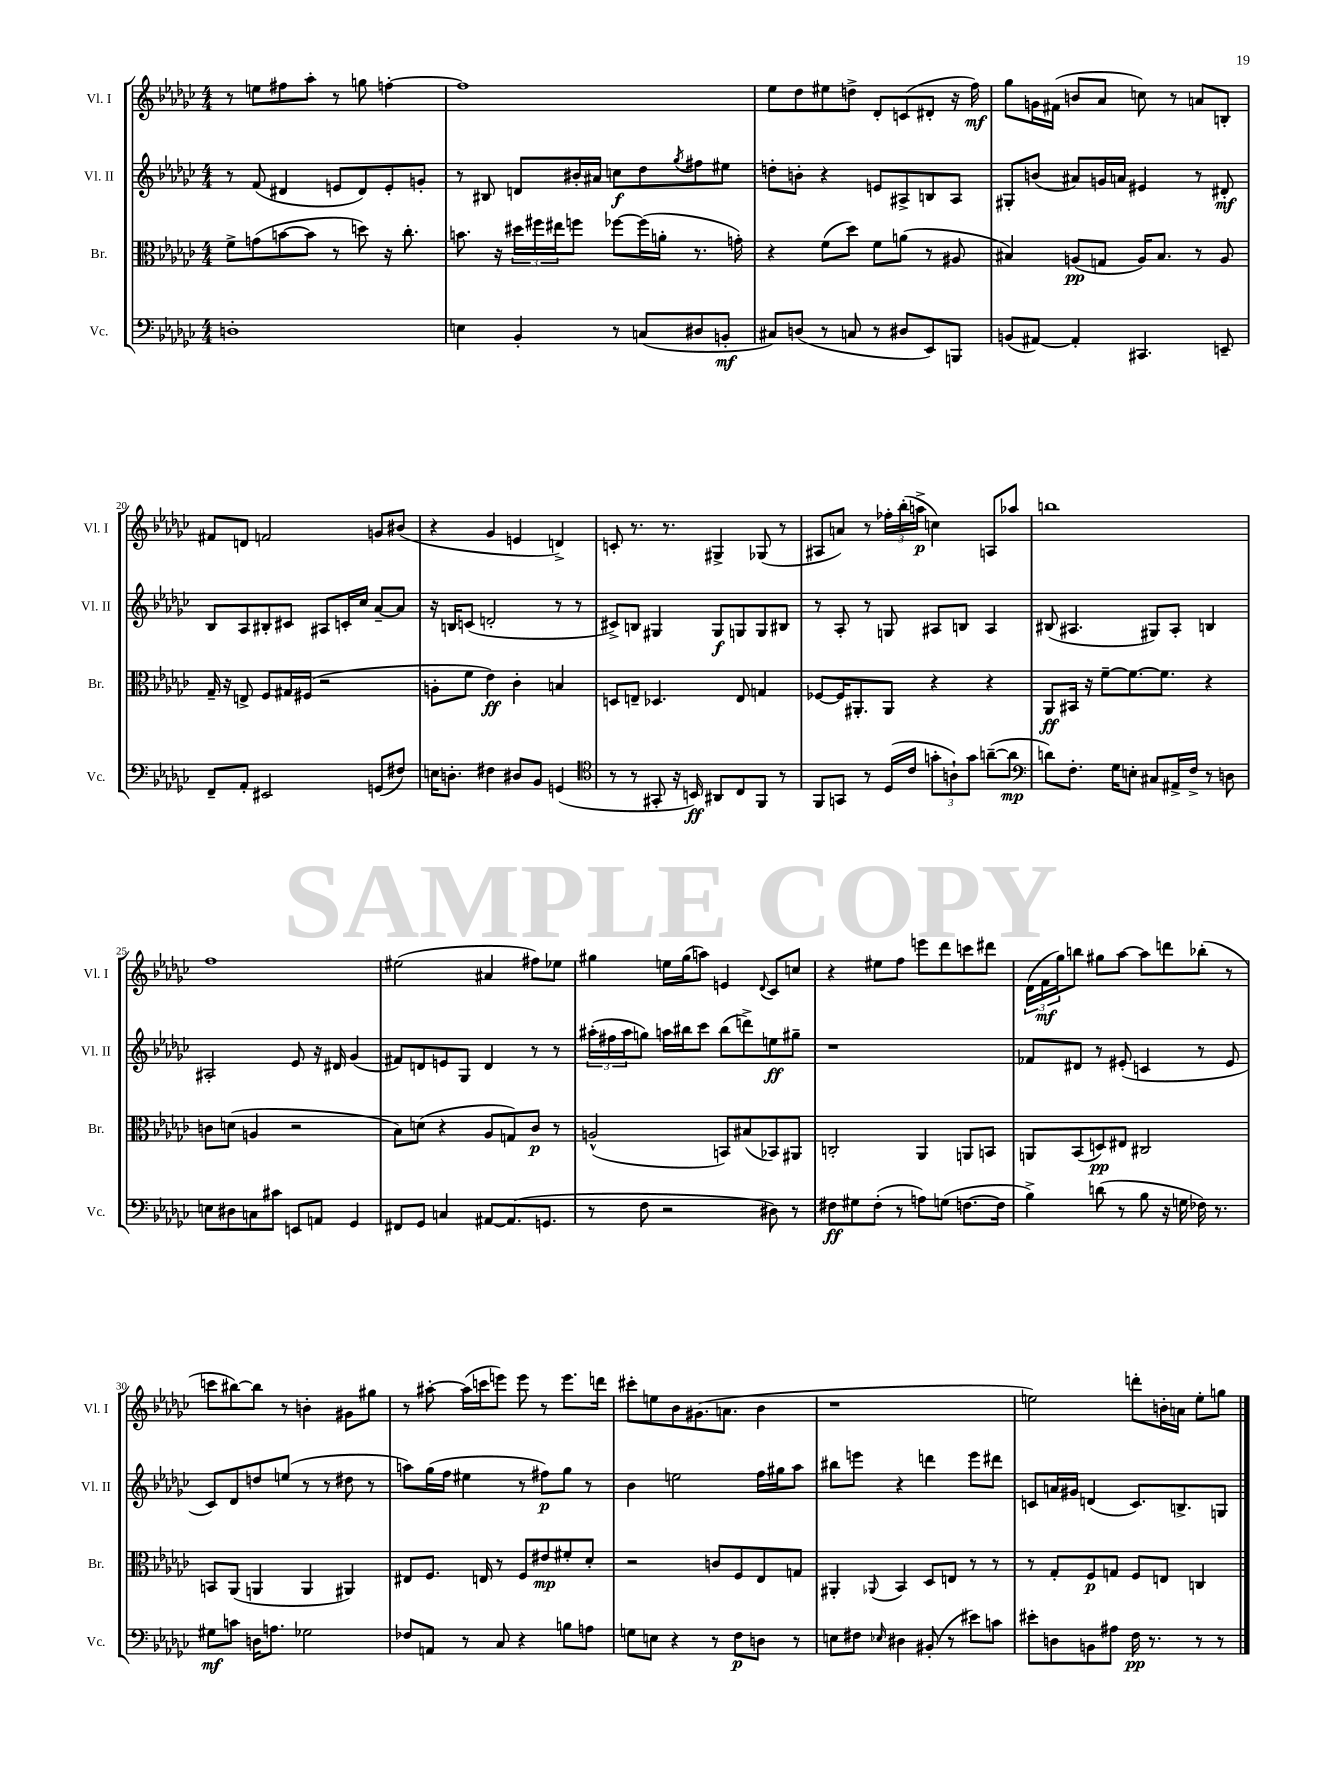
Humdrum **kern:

**kern	**kern	**kern	**kern
*staff4	*staff3	*staff2	*staff1
*clefF4	*clefC3	*clefG2	*clefG2
*k[b-e-a-d-g-c-]	*k[b-e-a-d-g-c-]	*k[b-e-a-d-g-c-]	*k[b-e-a-d-g-c-]
*M4/4	*M4/4	*M4/4	*M4/4
1D'	8f^\L	8r	8r
.	(8g\	(8f/	8ee\L
.	[8b\	4d#/	8ff#\
.	8b\]J	.	8aa-'\J
.	8r	8e/L	8r
.	8dd\)	8d#/)	8gg\
.	16r	8e'/	[4ff'\
.	8.cc-'\	.	.
.	.	8g'/J	.
=	=	=	=
4E\	8.b\	8r	1ff]
.	.	8B#/	.
.	16r	.	.
4BB-'/	24dd#\LL	8d/L	.
.	24ff#\	.	.
.	24ee#\J	.	.
.	8ff\J	16b#'/L	.
.	.	16a#/JJ	.
8r	[8ff-\L	8cc\L	.
(8C/L	(16ff-\]L	8dd-\	.
.	16a'\JJ	.	.
.	.	8qgg-/	.
8D#/	8.r	8ff#\	.
8BB'/J	.	8ee#\J	.
.	16g'\)	.	.
=	=	=	=
8C#/L)	4r	8dd'\L	8ee-\L
(8D/J	.	8b'\J	8dd-\
8r	(8f\L	4r	8ee#\
8C/	8dd-\J)	.	8dd^\J
8r	8f\L	8e/L	8d-'/L
8D#/L	(8a\J	8A#^/	(8c/
8EE-/)	8r	8B/	8d#'/J
8BBB/J	8A#/	8A#/J	16r
.	.	.	16ff\)
=	=	=	=
(8BB/L	4B#/)	8G#'/L	8gg-\L
[8AA#/J)	.	(8b/J	16g\L
.	.	.	(16f#\JJ
4AA#'/]	(8A/L	8a#/L)	8b/L
.	8G/J	16g/L	8a-/J
.	.	16a/JJ	.
4.CC#/	16A/LK)	4e#/	8cc\)
.	8.B#/J	.	.
.	.	.	8r
.	8r	8r	8a/L
8EE~/	8A/	8d#'/	8B'/J
=	=	=	=
8FF~/L	16G-~/	8B-/L	8f#/L
.	16r	.	.
8AA-'/J	8E^/	8A-/	8d/J
2EE#/	8F/L	8B#'/	2f/
.	16G#/L	8c#/J	.
.	(16F#/JJ	.	.
.	2r	8A#/L	.
.	.	16c'/L	.
.	.	16cc-/JJ	.
(8GG/L	.	[8a-~/L	8g/L
8F#/J)	.	8a-/]J	(8b#/J
=	=	=	=
16E\LK	8A'\L	16r	4r
8.D'\J	.	16B/LK	.
.	8f\J	(8c/J	.
4F#\	4e-\)	2d'/	4g-/
8D#/L	4c-'\	.	4e/
8BB-/J	.	.	.
(4GG/	4B/	8r	4d^/)
.	.	8r	.
=	=	=	=
*clefC4	*	*	*
8r	8D/L	8c#^/L)	8c'/
8r	8E~/J	8B/J	8.r
8GG#'/	4.D-/	4G#/	.
.	.	.	8.r
16r	.	.	.
16BB/)	.	.	.
8AA#/L	.	8G#/L	4G#^/
8C-/	8E/	8G/	.
8FF/J	4G/	8G/	(8G-/
8r	.	8B#/J	8r
=	=	=	=
8FF/L	[8F-/L	8r	8A#/L
8GG/J	16F-/]K	8A-'/	8a/J)
.	8.AA#'/	.	.
8r	.	8r	8r
(16D-/LL	8AA#/J	8G/	24ff-'\LL
.	.	.	(24bb-'\
16c-/JJ	.	.	.
.	.	.	24aa^\JJ
12g'\L	4r	8A#/L	4cc\)
12A`\)	.	.	.
.	.	8B/J	.
12g\J	.	.	.
([8a~\L	4r	4A#/	8A/L
8a\]J	.	.	8aa-/J
=	=	=	=
*clefF4	*	*	*
8d\L)	8AA-/L	(8B#/	1bb
8.F'\J	16BB#/Jk	4.A#/	.
.	16r	.	.
.	[8f~\L	.	.
16G-\LK	.	.	.
8E'\J	8.f\_	.	.
8C#/L	.	8G#/L)	.
.	8.f\]J	.	.
16AA#^/L	.	8A#'/J	.
16F^/JJ	.	.	.
8r	4r	4B/	.
8D\	.	.	.
=	=	=	=
8E\L	8c\L	2A#'/	1ff
8D#\	(8d\J	.	.
8C\	4A/	.	.
8c#\J	.	.	.
8EE/L	2r	8e-/	.
8AA/J	.	16r	.
.	.	16d#/	.
4GG-/	.	(4g-/	.
=	=	=	=
8FF#/L	8B-\L)	8f#/L)	(2ee#\
8GG-/J	(8d\J	8d/	.
4C/	4r	8e/	.
.	.	8G-/J	.
[8AA#/L	8A-/L	4d/	4a#/
(8.AA#/]	8G/)	.	.
.	8c-/J	8r	8ff#\L)
8.GG/J	.	.	.
.	8r	8r	8ee-\J
=	=	=	=
8r	(2A^^/	(24aa#'\LL	4gg#\
.	.	24ff#\	.
.	.	24aa#\J	.
8F\	.	8gg\J)	.
2r	.	16aa\LL	16ee\LL
.	.	16bb#\J	(16gg#\J
.	.	8ccc-\J	8aa\J)
.	8BB/L)	(8bb#\L	4e/
.	(8B#/	8ddd^\)	.
.	.	.	8qqd-/
8D#\)	8BB-/)	8ee\	8c-/L
8r	8AA#/J	8gg#~\J	8cc/J
=	=	=	=
8F#\L	2C'/	1r	4r
8G#\	.	.	.
(8F#'\J	.	.	8ee#\L
8r	.	.	8ff\J
8A\L)	4AA-/	.	8eee\L
(8G\J	.	.	8ddd-\
[8.F\L	8AA/L	.	8ccc\
.	8BB/J	.	8ddd#\J
16F\]Jk	.	.	.
=	=	=	=
4B-^\)	8AA/L	8f-/L	(24d-\LL
.	.	.	24f\
.	.	.	24gg-\J)
.	(8BB-/	8d#/J	8bb\J
(8d\	8D/)	8r	8gg#\L
8r	8E#/J	(8e#'/	[8aa-\J
8B-\	2C#/	4c/	8aa-\]L
16r	.	.	8ddd\
16G\	.	.	.
16F-\)	.	8r	(8bb-'\J
8.r	.	.	.
.	.	8e#/	8r
=	=	=	=
8G#\L	8BB/L	8c-/L)	8ccc\L
8c\J	(8AA-/J	8d-/	[8bb#\)
16D\LK	4AA/	8dd/	8bb#\]J
8.A\J	.	.	.
.	.	(8ee/J	8r
2G-\	4AA/	8r	4b'\
.	.	8r	.
.	4AA#/)	8dd#\	8g#\L
.	.	8r	8gg#\J
=	=	=	=
8F-/L	8E#/L	8aa\L)	8r
8AA/J	8.F/J	(16gg-\L	[8aa#'\
.	.	16ff\JJ	.
8r	.	4ee#\	(16aa#\]LL
.	16E/	.	16ccc\J
8C-/	8r	.	8eee\J)
4r	8F/L	8r	8eee\
.	8e#/	8ff#\L)	8r
8B\L	8f#'/	8gg-\J	8.eee\L
8A\J	8d-'/J	8r	.
.	.	.	16ddd\Jk
=	=	=	=
8G\L	2r	4b-\	8ccc#'\L
8E\J	.	.	8ee\
4r	.	2ee\	8b-\
.	.	.	(8.g#\
8r	8c/L	.	.
.	.	.	8.a\J
8F\L	8F/	.	.
8D\J	8E-/	16ff\LL	4b-\
.	.	16gg#\J	.
8r	8G/J	8aa-\J	.
=	=	=	=
8E\L	4AA#'/	8bb#\L	1r
8F#\J	.	8eee\J	.
16qqE-/	8qqAA-/	.	.
4D#\	4BB-/	4r	.
(8BB#'/	8D-/L	4ddd\	.
8r	8E/J	.	.
8e#\L)	8r	8eee\L	.
8c\J	8r	8ddd#\J	.
=	=	=	=
8e#'\L	8r	8c/L	2ee\)
8D\	8G-'/L	16a/L	.
.	.	16g#/JJ	.
8BB\	8F/	(4d/	.
8A#\J	8G/J	.	.
16F\	8F/L	8.c/L)	8ddd'\L
8.r	.	.	.
.	8E/J	.	16b'\L
.	.	8.B^/	16a\JJ
8r	4C/	.	8ee'\L
8r	.	8G/J	8gg\J
==	==	==	==
*-	*-	*-	*-
